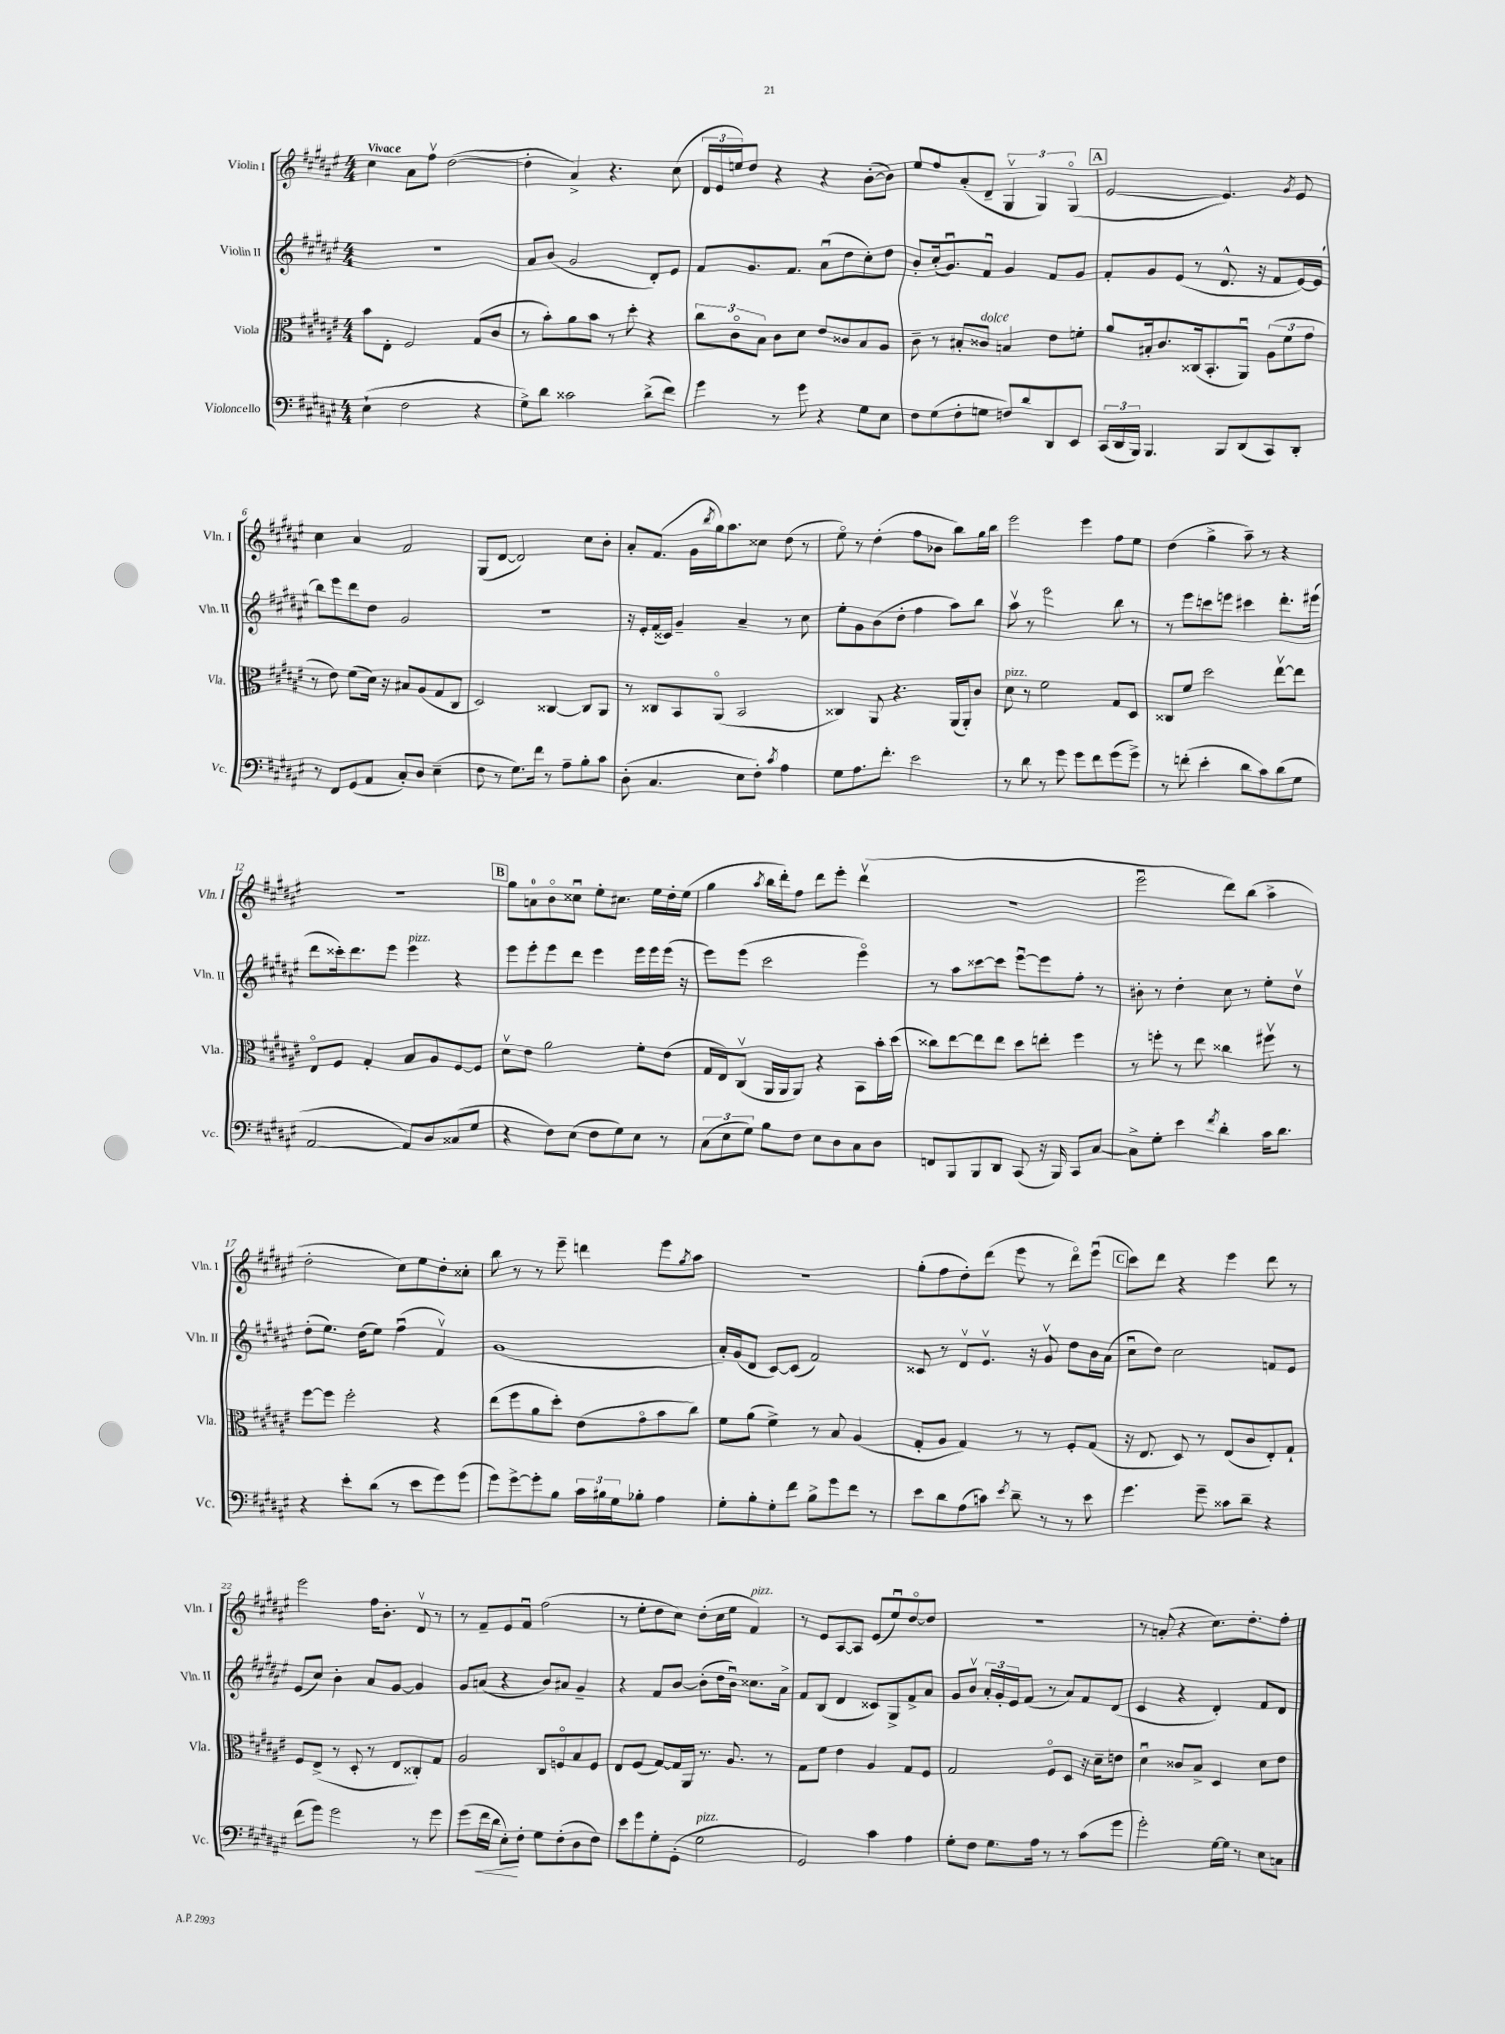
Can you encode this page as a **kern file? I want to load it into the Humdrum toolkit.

**kern	**kern	**kern	**kern
*staff4	*staff3	*staff2	*staff1
*clefF4	*clefC3	*clefG2	*clefG2
*k[f#c#g#d#a#e#]	*k[f#c#g#d#a#e#]	*k[f#c#g#d#a#e#]	*k[f#c#g#d#a#e#]
*M4/4	*M4/4	*M4/4	*M4/4
(4E#`\	8b\L	1r	4cc#\
.	8E#'\J	.	.
2F#\	2F#/	.	8a#\L
.	.	.	8ff#v\J
.	.	.	([2dd#\
4r	(8G#/L	.	.
.	8c#/J	.	.
=	=	=	=
8G#^\L)	8r	8a#/L	4dd#'\]
8d#\J	8b'\L)	(8b/J	.
2c##\	8a#\	2g#/	4a#^/)
.	8b\J	.	.
.	8r	.	4.r
.	8dd#'\	.	.
(8d#^\L	4r	8d#'/L)	.
8f#\J)	.	8e#/J	(8cc#\
=	=	=	=
4g#\	12cc#\L	8f#/L	24d#/LL
.	.	.	24e#/
.	12c#o\	.	24ee/J)
.	.	8.g#/	8dd#/J
.	12B\J	.	.
8r	8c#\L	.	4r
.	.	8.f#/J	.
8g#\	8d#\J	.	.
4r	8e#/L	(8a#u\L	4r
.	8c##/	8dd#\	.
8G#\L	8B/	8cc#'\)	([8b'\L
8E#\J	8A#/J	8dd#\J	8b\]J)
=	=	=	=
8F#\L	8c#~\	8b'/L	8ee#/L
(8G#\	8r	(16cc#'/k	8ff#/
.	.	8.g#u/)	.
8F#'\	8B#'/L	.	(8a#'/
8G\J	8c##/J	8f#u/J	8d#~/J
8F/L)	4B/	4g#/	6G#v/
8d#/	.	.	.
.	.	.	6G#/)
8DD#/	8e#\L	8f#/L	.
.	.	.	(6G#o/
8EE#/J	8f'\J	8g#/J	.
=	=	=	=
(24CC#/LL	8a#/L	8f#'/L	[2e#/
24DD#/	.	.	.
24BBB/JJ)	.	.	.
4.BBB/	16B#'/k	8g#/	.
.	8.c#/	.	.
.	.	(8e#/J	.
.	(16C##/k	8r	.
.	8.BB'/	.	.
8BBB/L	.	8.d#^^/	4.e#/])
(8DD#/	8AA#u/J)	.	.
.	.	16r	.
8CC#/)	(12A#\L	8f#/L	.
.	12f#\	.	.
.	.	.	8qg#/
8DD#'/J	.	[16e#/L)	8e#/
.	12g#\J	.	.
.	.	(16e#/]JJ	.
=	=	=	=
8r	8r	8bb\L)	4cc#\
8FF#/L	8e#\)	8eee#\	.
(8GG#/	(8f#\L	8ddd#\	4a#/
8AA#/J	16d#\Jk)	8dd#\J	.
.	16r	.	.
8C#'/L)	8B#/L	2g#/	2f#/
8D#/J	(8A#/	.	.
(4E#~\	8G#/	.	.
.	8C#/J	.	.
=	=	=	=
8F#\	2D#/)	1r	(8G#/L
8r	.	.	[8d#/J
8.G#\L)	.	.	2d#/])
16f#\Jk	.	.	.
8r	[4C##/	.	.
8A#~\L	.	.	.
8B'\	8C##/]L	.	8cc#\L
8c#\J	8AA#/J	.	8b'\J
=	=	=	=
(8D#'\	8r	16r	8a#'/L
.	.	16e#'/LL	.
4.C#/	8C##/L	(16f#/	(8.f#/J
.	.	16c##/JJ)	.
.	8BB/	4g#~/	.
.	.	.	16g#\LL
.	.	.	8qbb/
.	(8AA#o/J	.	16gg#\J)
.	.	.	8.aa#\
8E#\L	2BB/	4a#~/	.
8F#'\J)	.	.	8cc##\J
8qc#/	.	.	.
4A#\	.	8r	(8dd#\
.	.	8cc#\	8r
=	=	=	=
8G#\L	4C##/)	8ee#'\L	8ee#o\)
8.A#\	.	8g#\	8r
.	8AA#/	(8b\	(4dd#'\
8.f#'\J	.	.	.
.	4.r	8dd#'\J	.
2e#\	.	4ff#\	8ff#\L
.	.	.	8b-\J
.	(16AA#/LL	8aa#\L)	8bb\L)
.	16AA#'/J)	.	.
.	8c#/J	8bb\J	16gg#\L
.	.	.	16bb\JJ
=	=	=	=
8r	8d#\	8aa#v\	2eee#\
8d#\	8r	8r	.
8r	2f#\	2eee#\	.
8g#\	.	.	.
8g#\L	.	.	4eee#\
8f#\	.	.	.
(8g#\	8G#/L	8bb\	8ff#\L
8g#^\J)	8D#/J	8r	8ee#\J
=	=	=	=
8r	8C##/L	8r	(4dd#\
(8f'\	8f#/J	8eee#\L	.
4e#'\	2dd#\	8ccc\	4gg#^\
.	.	8eee\J	.
8d#\L	.	4ccc#\	8aa#~\)
8c#\)	.	.	8r
(8d#\	[8ee#v\L	8.ddd#'\L	4r
8G#\J	8ee#\]J	.	.
.	.	(16eee#\Jk	.
=	=	=	=
[2AA#/	8E#o/L	8ddd#\L	1r
.	8F#/J	16ccc##'\k)	.
.	.	8.ddd#\	.
.	4G#'/	.	.
.	.	8eee#\J	.
8AA#/]L)	8B/L	4eee#\	.
8D#/	8A#/	.	.
(8C##/	[8F#/	4r	.
8G#/J	8F#/]J	.	.
=	=	=	=
4r	8d#v\L	8eee#\L	8gg#\L
.	8e#\J	8eee#'\	8a\
8F#\L)	2a#\	8eee#\	8bo\
(8E#\J	.	8ddd#\J	8cc##u\J
8F#\L	.	4eee#\	8ee#'\L
8G#\)	.	.	8.cc#\J
8E#\J	8f#'\L	16eee#\LL	.
.	.	16eee#\	16ee#\LL
8r	(8e#\J	(16eee#\JJ	16dd#'\
.	.	16r	(16ee#\JJ
=	=	=	=
(12C#\L	16G#/LL	8eee#\L)	4gg#\
.	16E#/J)	.	.
12E#\	.	.	.
.	(8C#v/J	(8eee#\J	.
12G#\J)	.	.	.
.	.	.	8qaa#/
8B\L	16AA#/LL	2ccc#\	16bb\LL
.	16AA#/J	.	16ddd#'\J)
8F#\J	8AA#/J)	.	8ff#\J
8E#\L	4r	.	8ddd#\L
8D#\	.	.	8eee#'\J
8C#\	8BB\L	4eee#o\)	(4ddd#v\
8D#\J	16b'\L	.	.
.	(16dd#\JJ	.	.
=	=	=	=
8FF/L	8cc##\L)	8r	1r
8BBB/	[8ee#\	8aa#\L	.
8BBB/	8ee#\]	[8ccc##\	.
8DD#/J	8ee#\J	8ccc##\]J	.
(8CC#/	8dd#\L	[8eee#u\L	.
16r	8ee'\J	8eee#\]	.
16BBB/)	.	.	.
8CC#/L	4ff#\	8ff#'\J	.
[8C#/J	.	8r	.
=	=	=	=
8C#^\]L	8r	8b#'\	2eee#u\
8G#'\J	8ff'\	8r	.
4e#\	8r	4dd#'\	.
.	8ee#\	.	.
8qf#/	.	.	.
4d#'\	4cc##\	8cc#\	8ddd#\L)
.	.	8r	(8bb\J
16c#\LK	8ff#v\	8ee#'\L	4aa#^\
8.d#\J	.	.	.
.	8r	8dd#v\J	.
=	=	=	=
4r	[8ff#\L	(8dd#'\L	2dd#'\
.	8ff#\]J	8.ee#\J)	.
8e#'\L	2ff#'\	.	.
.	.	(16dd#\LK	.
(8d#\J	.	8ee#\J)	.
8r	.	(4ff#u\	8cc#\L)
8e#\L	.	.	8ee#\
8g#\)	4r	4f#v/)	8dd#'\
(8g#\J	.	.	8cc##'\J
=	=	=	=
8g#\L)	(8ee#\L	(1g#	8bb\
[8g#^\	8ff#\	.	8r
8g#'\]	8a#\	.	8r
8B\J	8dd#'\J)	.	8eee#~\
24c#\LL	(8e#\L	.	4ddd\
24B#\	.	.	.
24G#\J	.	.	.
8B-'\J	8g#o\	.	.
4A#\	8b\	.	8eee#\L
.	.	.	8qgg#/
.	8cc#\J)	.	8aa#\J
=	=	=	=
8G#'\L	8f#\L	16a#'/LL)	1r
.	.	(16g#/J	.
8B'\	(8a#\J	8d#/J	.
8G#'\	4f#^\)	[8c#/L)	.
8f#\J	.	(8c#/]J	.
8B^\L	8r	2f#/)	.
8g#\	8B/	.	.
8f#\J	(4A#/	.	.
8r	.	.	.
=	=	=	=
8e#\L	8G#'/L	8c##/	(8gg#'\L
8d#\	8A#/J	8r	8ff#\
(8A#\	4G#/)	8d#v/L	8dd#'\)
8c\J)	.	8.e#v/J	(8ddd#\J
8qe#/	.	.	.
8d#~\	8r	.	8eee#\
.	.	16r	.
8r	8r	8g#v/	8r
8r	8F#'/L	8dd#\L	8ddd#o\L)
8e#\	(8G#/J	16b\L	(8eee#u\J
.	.	(16a#\JJ	.
=	=	=	=
4.g#\	16r	8cc#u\L	8ccc#\L)
.	8.E#/	.	.
.	.	8dd#\J)	8ddd#\J
.	8D#/)	2cc#\	4r
8g#~\	8r	.	.
8c##\L	(8E#/L	.	4eee#\
8d#~\J	8c#/	.	.
4r	8E#'/)	8f/L	8ddd#\
.	8G#`/J	8e#/J	8r
=	=	=	=
(8f#\L	8F#/L	(8e#/L	2eee#\
8g#\J)	(8E#^/J	8cc#/J)	.
2g#\	8r	4b'\	.
.	8D#'/	.	.
.	8r	8a#/L	16ff#\LK
.	.	.	8.b'\J
.	8E#/L	[8g#/J	.
8r	8C##'/)	4g#/]	8d#v/
8g#\	8G#/J	.	8r
=	=	=	=
(8g#\L	2A#/	8g#/L	8r
16f#\L	.	(8a/J	8f#~/L
16d#\JJ	.	.	.
8E#'\L)	.	4r	8e#/
8F#'\J	.	.	8f#u/J
8G#\L	8C#/L	8b/L)	(2ff#\
(8F#'\	8Fo/	8a#/J	.
8D#\	8B/	4g#~/	.
8F#\J)	8F/J	.	.
=	=	=	=
8e#\L	8E#/L	4r	8r
8g#\	(8F#/J	.	8ee#'\L
8G#'\	[8G#/L)	8f#/L	8dd#\
(8GG#'\J	16G#/]L	[8b/J	8cc#\J)
.	16AA#/JJ	.	.
2G#\	8.r	(8b'\]L	(8dd#'\L
.	.	16dd#\L	16cc#\L
.	8.A#/	16bu\JJ)	16ee#\JJ
.	.	8.cc##\L	4f#/)
.	8r	.	.
.	.	16a#^\Jk	.
=	=	=	=
2GG#/)	8G#\L	8f#/L	8r
.	8f#\J	(8B/J	8e#/L
.	4e#\	4d#/	[8A#/
.	.	.	8A#/]J
4c#\	4A#/	8c##/L)	(8e#/L
.	.	8G#^/	8ee#u/)
4A#\	8G#/L	8f#^/	[8dd#o/
.	8F#/J	8a#/J	8dd#/]J
=	=	=	=
8G#'\L	2G#/	8g#/L	1r
8F#\J	.	8bv/J	.
8.G#\L	.	24a#'/LL	.
.	.	24g#'/	.
.	.	24e#/J	.
.	.	(8f#/J	.
16A#\Jk	.	.	.
8r	8F#o/L	8r	.
8r	8D#/J	8a#/L)	.
(8c#\L	16r	8f#/	.
.	16d#~\LK	.	.
8g#\J	8e\J	(8d#/J	.
=	=	=	=
2g#'\)	4d#u\	4c#/	8r
.	.	.	(8a'/
.	8c##/L	4r	4r
.	8B^/J	.	.
[16G#\LL	4D#/	4d#'/)	8.cc#\L)
16G#\]JJ	.	.	.
8r	.	.	.
.	.	.	8.dd#'\
8E#\L	8d#\L	8f#/L	.
8C\J	8e#\J	8d#/J	8ff#'\J
==	==	==	==
*-	*-	*-	*-
